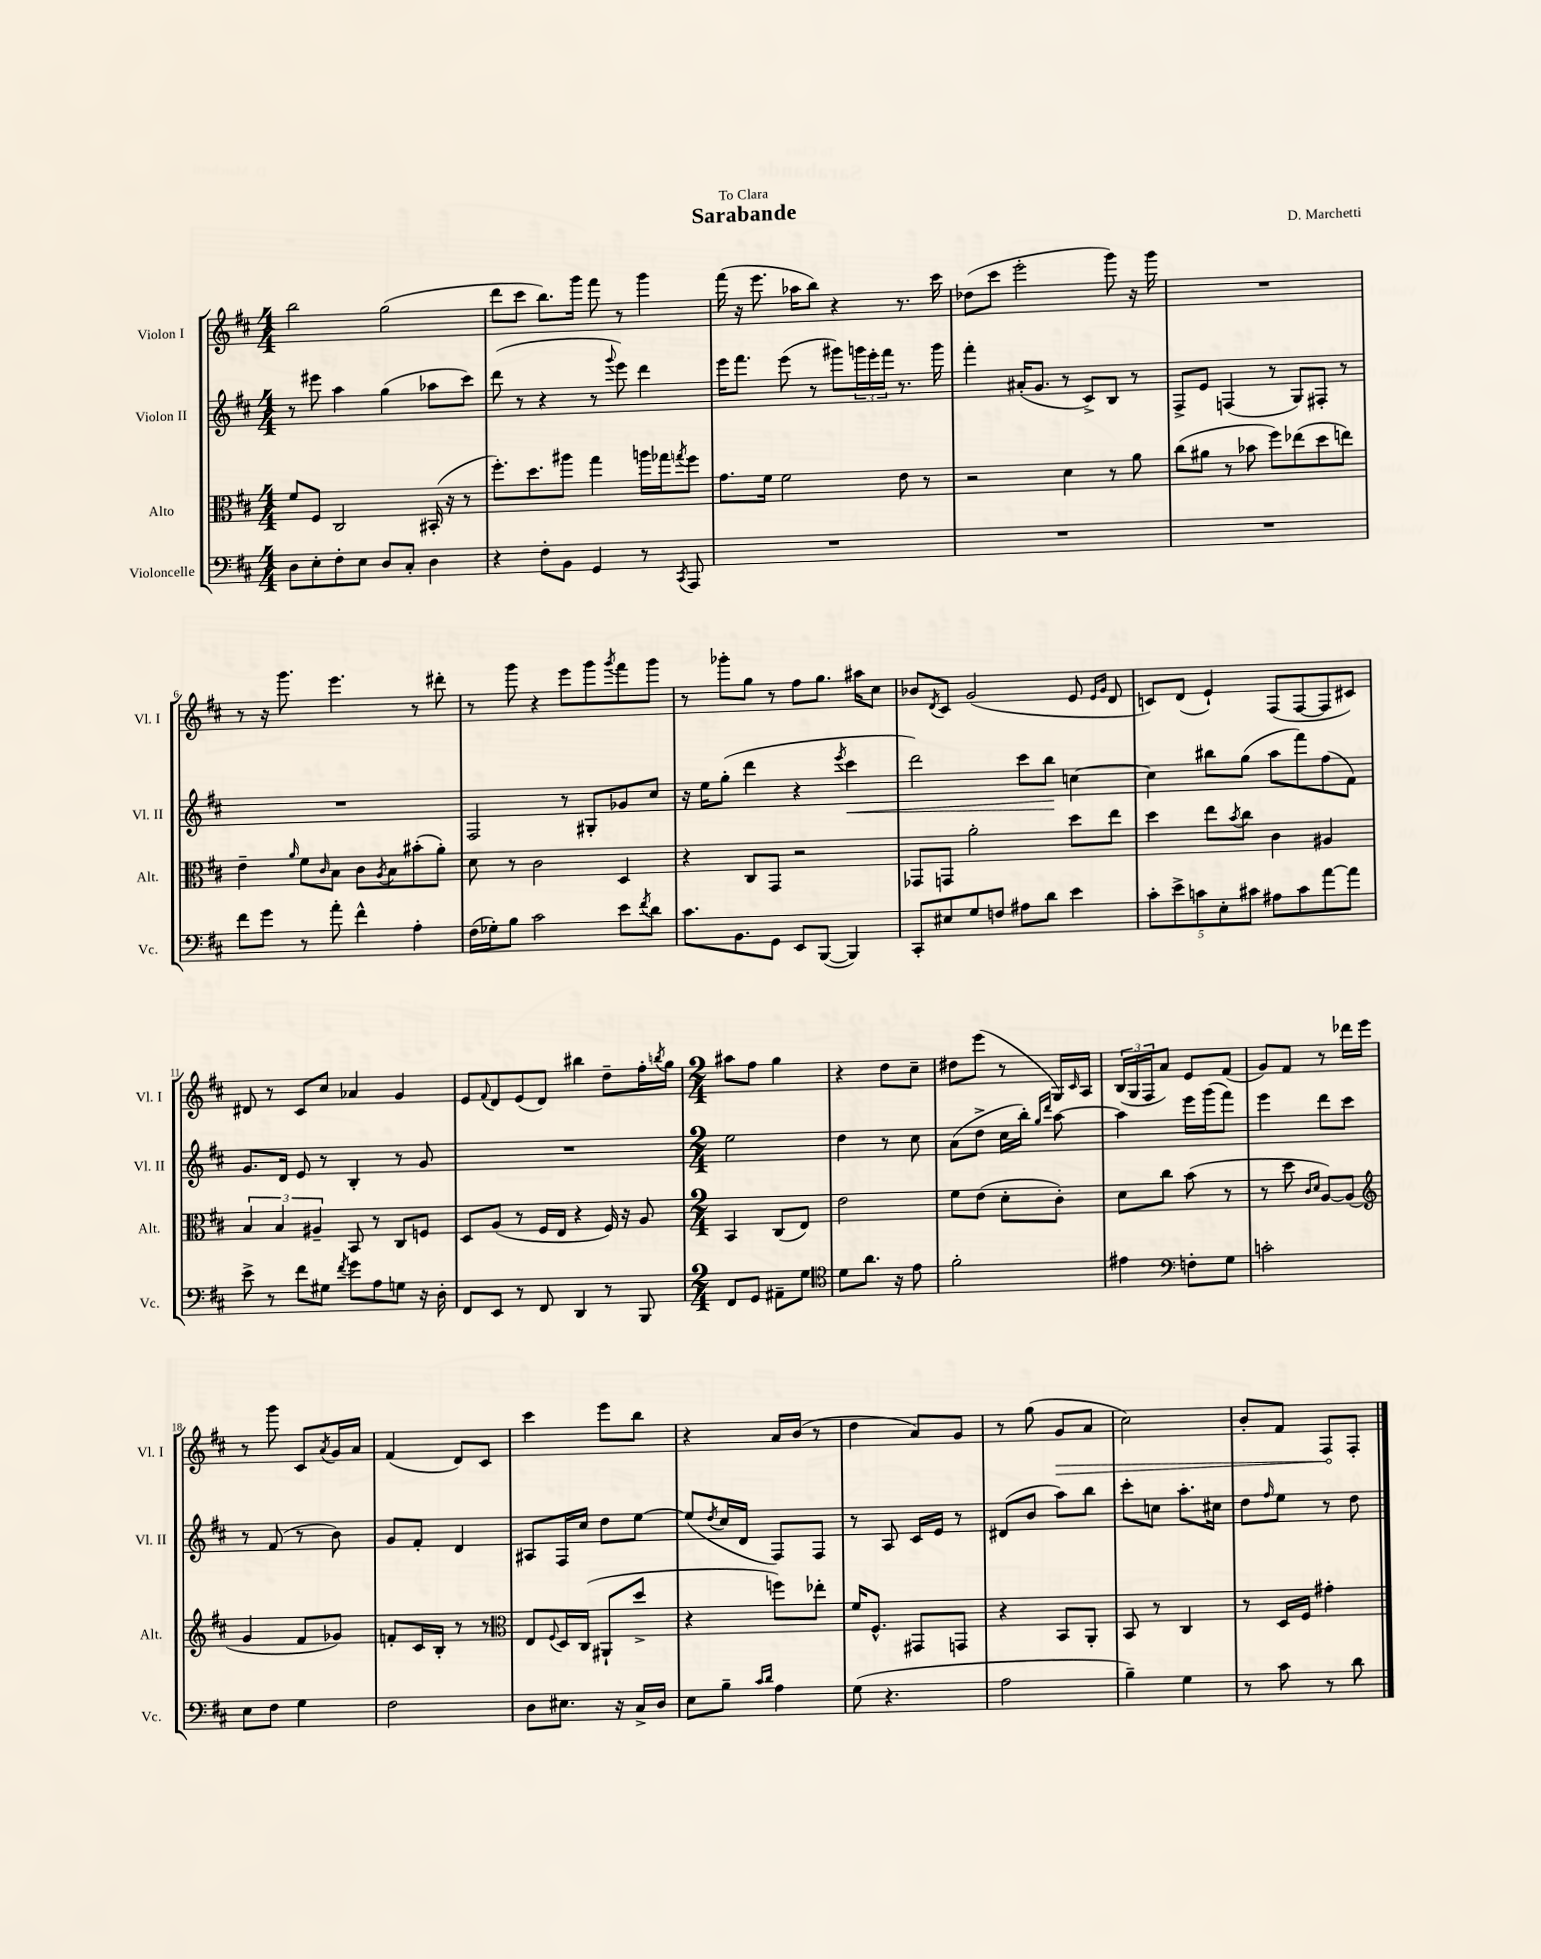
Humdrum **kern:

**kern	**kern	**kern	**dynam	**kern	**dynam
*part4	*part3	*part2	*part2	*part1	*part1
*staff4	*staff3	*staff2	*staff2	*staff1	*staff1
*I"Violoncelle	*I"Alto	*I"Violon II	*	*I"Violon I	*
*I'Vc.	*I'Alt.	*I'Vl. II	*	*I'Vl. I	*
*clefF4	*clefC3	*clefG2	*	*clefG2	*
*k[f#c#]	*k[f#c#]	*k[f#c#]	*	*k[f#c#]	*
*M4/4	*M4/4	*M4/4	*	*M4/4	*
=1	=1	=1	=1	=1	=1
8D\L	8f#/L	8r	.	2bb\	.
8E'\	8F#/J	8eee#X\	.	.	.
8F#'\	2C#/	4aa\	.	.	.
8E\J	.	.	.	.	.
8D/L	.	(4gg\	.	(2gg\	.
8C#'/J	.	.	.	.	.
4D\	(16BB#X'/	8aa-X\L	.	.	.
.	16r	.	.	.	.
.	8r	8ccc#\J)	.	.	.
=2	=2	=2	=2	=2	=2
4r	8.ff#'\L)	(8ddd\	.	8ddd\L	.
.	.	8r	.	8ccc#\J	.
.	8.dd\	.	.	.	.
8F#'\L	.	4r	.	8.bb\L)	.
8BB\J	8aa#X\J	.	.	.	.
.	.	.	.	16ggg\Jk	.
4GG/	4gg\	8r	.	8fff#\	.
.	.	8qqggg/	.	.	.
.	.	8eee\)	.	8r	.
8r	16aan\LL	4ddd\	.	4ggg\	.
.	16gg-X\J	.	.	.	.
8qCC#/	8qggn/	.	.	.	.
8AAA/	8ff#\J	.	.	.	.
=3	=3	=3	=3	=3	=3
1r	8.g\L	16eee\KL	.	(16fff#\	.
.	.	8.fff#\J	.	16r	.
.	.	.	.	8.eee\	.
.	16f#\Jk	.	.	.	.
.	2f#\	(8eee\	.	.	.
.	.	.	.	16aa-X\KL	.
.	.	8r	.	8bb\J)	.
.	.	8ggg#X\L)	.	4r	.
.	.	24gggn\L	.	.	.
.	.	24eee'\	.	.	.
.	.	24fff#\JJ	.	.	.
.	8e\	8.r	.	8.r	.
.	8r	.	.	.	.
.	.	16ggg\	.	16ccc#\	.
=4	=4	=4	=4	=4	=4
1r	2r	4fff#'\	.	(8dd-X\L	.
.	.	.	.	8ccc#\J	.
.	.	(16a#X'/KL	.	2eee'\	.
.	.	8.g/J	.	.	.
.	4d\	8r	.	.	.
.	.	8c#^/L)	.	.	.
.	8r	8B/J	.	8ggg\)	.
.	8a\	8r	.	16r	.
.	.	.	.	16ggg\	.
=5	=5	=5	=5	=5	=5
1r	(8cc#\L	8F#^/L	.	1r	.
.	8a#X\J	8e/J	.	.	.
.	8r	(4Fn/	.	.	.
.	8b-X\	.	.	.	.
.	8ff#\L)	8r	.	.	.
.	(8ee-X\	8G/L)	.	.	.
.	8dd\	8F#X'/J	.	.	.
.	8een\J)	8r	.	.	.
!!LO:LB:g=z
=6	=6	=6	=6	=6	=6
8f#\L	4e~\	1r	.	8r	.
8g\J	.	.	.	16r	.
.	.	.	.	8.ggg\	.
.	16qqa/	.	.	.	.
8r	8f#\L	.	.	.	.
.	16qqc#/	.	.	.	.
8a'\	8B\J	.	.	4.eee\	.
4f#^^\	8c#\L	.	.	.	.
.	8qA/	.	.	.	.
.	8B\	.	.	.	.
4A'\	(8b#X'\	.	.	8r	.
.	8a'\J)	.	.	8ddd#X'\	.
=7	=7	=7	=7	=7	=7
(16F#\LL	8d\	2F#/	.	8r	.
16G-X'\J)	.	.	.	.	.
8B\J	8r	.	.	8ggg\	.
2c#\	2c#\	.	.	4r	.
.	.	8r	.	8eee\L	.
.	.	8G#X'/L	.	8ggg\	.
.	.	.	.	8qggg/	.
8e\L	4D/	8g-X/	.	8fff#\	.
8qf#/	.	.	.	.	.
8d\J	.	8cc#/J	.	8ggg\J	.
=8	=8	=8	=8	=8	=8
8.c#\L	4r	16r	.	8r	.
.	.	16ee\KL	.	.	.
.	.	(8gg'\J	.	8ggg-X'\L	.
8.BB\	.	.	.	.	.
.	8C#/L	4ddd\	.	8gg\J	.
8GG\J	8GG/J	.	.	8r	.
8EE/L	2r	4r	.	8ff#\L	.
([8BBB/J	.	.	.	8.gg\J	.
.	.	8qeee/	.	.	.
!	!	!	!LO:HP:b	!	!
4BBB/])	.	4ccc#\	<	.	.
.	.	.	.	16aa#X\KL	.
.	.	.	.	8cc#\J	.
=9	=9	=9	=9	=9	=9
8CC#'/L	8GG-X/L	2ddd\)	.	8b-X/L	.
.	.	.	.	8qd/	.
8E#X/	8GGn/J	.	.	8c#/J	.
8G/	2a'\	.	.	(2g/	.
8Fn/J	.	.	.	.	.
8A#X\L	.	8ccc#\L	.	.	.
8d\J	.	8bb\J	.	.	.
4e\	8dd\L	[4ccn\	[	8e/	.
.	.	.	.	16qqe/LL	.
.	.	.	.	16qqg/JJ	.
.	8ee\J	.	.	8d/	.
=10	=10	=10	=10	=10	=10
10c#'\L	4dd\	4cc\]	.	8cn/L)	.
10e^\	.	.	.	.	.
.	.	.	.	(8d/J	.
10cn\	.	.	.	.	.
.	8ee\L	8bb#X\L	.	4e`/)	.
10E'\	.	.	.	.	.
.	8qb/	.	.	.	.
.	8cc#\J	(8gg\J	.	.	.
10c#X\J	.	.	.	.	.
8A#X\L	4c#\	8aa\L	.	(8F#/L	.
8c#\	.	8fff#\)	.	[8F#/	.
[8a\	4A#X/	(8ff#\	.	8F#/]	.
8a\J]	.	8f#\J)	.	8c#X/J)	.
!!LO:LB:g=z
=11	=11	=11	=11	=11	=11
8e^\	6B/	8.g/L	.	8d#X/	.
8r	.	.	.	8r	.
.	6B/	.	.	.	.
.	.	16d/Jk	.	.	.
8f#\L	.	8e/	.	8c#/L	.
.	6A#X~/	.	.	.	.
8G#X\J	.	8r	.	8cc#/J	.
8qf#/	.	.	.	.	.
8g\L	8BB/	4B'/	.	4a-X/	.
8A\	8r	.	.	.	.
8Gn\J	8C#/L	8r	.	4g/	.
16r	8Fn/J	8g/	.	.	.
16D'\	.	.	.	.	.
=12	=12	=12	=12	=12	=12
8FF#/L	8D/L	1r	.	8e/L	.
.	.	.	.	8qqf#/	.
8EE/J	(8A/J	.	.	8d/	.
8r	8r	.	.	(8e/	.
8FF#/	16F#/LL	.	.	8d/J)	.
.	16E/JJ	.	.	.	.
4DD/	4r	.	.	4bb#X\	.
8r	16F#/)	.	.	8dd~\L	.
.	16r	.	.	.	.
8BBB/	8A/	.	.	16ff#'\L	.
.	.	.	.	8qbbn/	.
.	.	.	.	16gg\JJ	.
=13	=13	=13	=13	=13	=13
*M2/4	*M2/4	*M2/4	*	*M2/4	*
8FF#/L	4BB/	2ee\	.	8aa#X\L	.
8GG/J	.	.	.	8ff#\J	.
8AA#X~\L	(8C#/L	.	.	4gg\	.
8G\J	8E/J)	.	.	.	.
=14	=14	=14	=14	=14	=14
*clefC4	*	*	*	*	*
8d\L	2e\	4dd\	.	4r	.
8.a\J	.	.	.	.	.
.	.	8r	.	8dd\L	.
16r	.	.	.	.	.
8e\	.	8cc#\	.	8cc#~\J	.
=15	=15	=15	=15	=15	=15
2f#'\	8f#\L	(8a\L	.	8dd#X\L	.
.	(8e\J	8dd^\J	.	(8eee\J	.
.	8d'\L	16cc#\LL	.	8r	.
.	.	16bb'\JJ)	.	.	.
.	.	16qqgg/LL	.	.	.
.	.	16qqddd/JJ	.	.	.
.	8c#'\J)	[8aa\	.	16G/LL)	.
.	.	.	.	16qqc#/	.
.	.	.	.	16A/JJ	.
=16	=16	=16	=16	=16	=16
4e#X\	8d\L	4aa\]	.	(24B/LL	.
.	.	.	.	24G/	.
.	.	.	.	24F#/J	.
.	8cc#\J	.	.	8a/J)	.
*clefF4	*	*	*	*	*
8Fn'\L	(8b\	16eee\LL	.	8e/L	.
.	.	(16ggg\J	.	.	.
8G\J	8r	8fff#\J)	.	(8f#/J	.
=17	=17	=17	=17	=17	=17
2cn'\	8r	4eee\	.	8g/L)	.
.	8dd\	.	.	8f#/J	.
.	16qqc#/LL	.	.	.	.
.	16qqd/JJ	.	.	.	.
.	[8A/L)	8ddd\L	.	8r	.
.	(8A/J]	8ccc#\J	.	16ddd-X\LL	.
.	.	.	.	16eee\JJ	.
!!LO:LB:g=z
=18	=18	=18	=18	=18	=18
*	*clefG2	*	*	*	*
8E\L	4g/	8r	.	8r	.
8F#\J	.	(8f#/	.	8ggg\	.
4G\	8f#/L	8r	.	8c#/L	.
.	.	.	.	8qa/	.
.	8g-X/J)	8b\)	.	16g/L	.
.	.	.	.	16a/JJ	.
=19	=19	=19	=19	=19	=19
2F#\	8fn'/L	8g/L	.	(4f#/	.
.	16c#/L	8f#'/J	.	.	.
.	16B'/JJ	.	.	.	.
.	8r	4d/	.	8d/L)	.
.	8r	.	.	8c#/J	.
=20	=20	=20	=20	=20	=20
*	*clefC3	*	*	*	*
8D\L	8E/L	8A#X/L	.	4ccc#\	.
.	8qqF#/	.	.	.	.
8.E#X\J	16D/L	16F#/L	.	.	.
.	(16C#/JJ	16cc#/JJ	.	.	.
.	8AA#X`/L	8dd\L	.	8eee\L	.
16r	.	.	.	.	.
16C#^/LL	8dd^/J	[8ee\J	.	8bb\J	.
16D/JJ	.	.	.	.	.
=21	=21	=21	=21	=21	=21
8E\L	4r	(8ee/L]	.	4r	.
.	.	8qdd/	.	.	.
8B~\J	.	16cc#/L	.	.	.
.	.	16d/JJ	.	.	.
16qqc#/LL	.	.	.	.	.
16qqd/JJ	.	.	.	.	.
4A\	8ffn\L)	8F#/L)	.	16a/LL	.
.	.	.	.	(16b/JJ	.
.	8ee-X'\J	8F#/J	.	8r	.
=22	=22	=22	=22	=22	=22
(8G\	16f#/KL	8r	.	4dd\	.
.	8.F#^^/J	.	.	.	.
4.r	.	8A/	.	.	.
.	8GG#X/L	16c#/LL	.	8a/L)	.
.	.	16e/JJ	.	.	.
.	8GGn/J	8r	.	8g/J	.
=23	=23	=23	=23	=23	=23
2A\	4r	(8d#X/L	.	8r	.
.	.	8b/J	.	(8gg\	.
!	!	!	!	!	!LO:HP:b
.	8BB/L	8aa\L)	.	8g/L	>
.	8AA'/J	8bb\J	.	8a/J	.
=24	=24	=24	=24	=24	=24
4B~\)	8BB/	8ccc#'\L	.	2cc#\)	.
.	8r	8ccn\J	.	.	.
4G\	4C#/	8.aa'\L	.	.	.
.	.	16cc#X\Jk	.	.	.
=25	=25	=25	=25	=25	=25
8r	8r	8dd\L	.	8b'/L	.
.	.	16qqff#/	.	.	.
8c#\	16D/LL	8ee\J	.	8f#/J	.
.	16F#/JJ	.	.	.	.
8r	4g#X'\	8r	.	8F#/L	.
8d\	.	8dd\	.	8F#'/J	]
==	==	==	==	==	==
*-	*-	*-	*-	*-	*-
